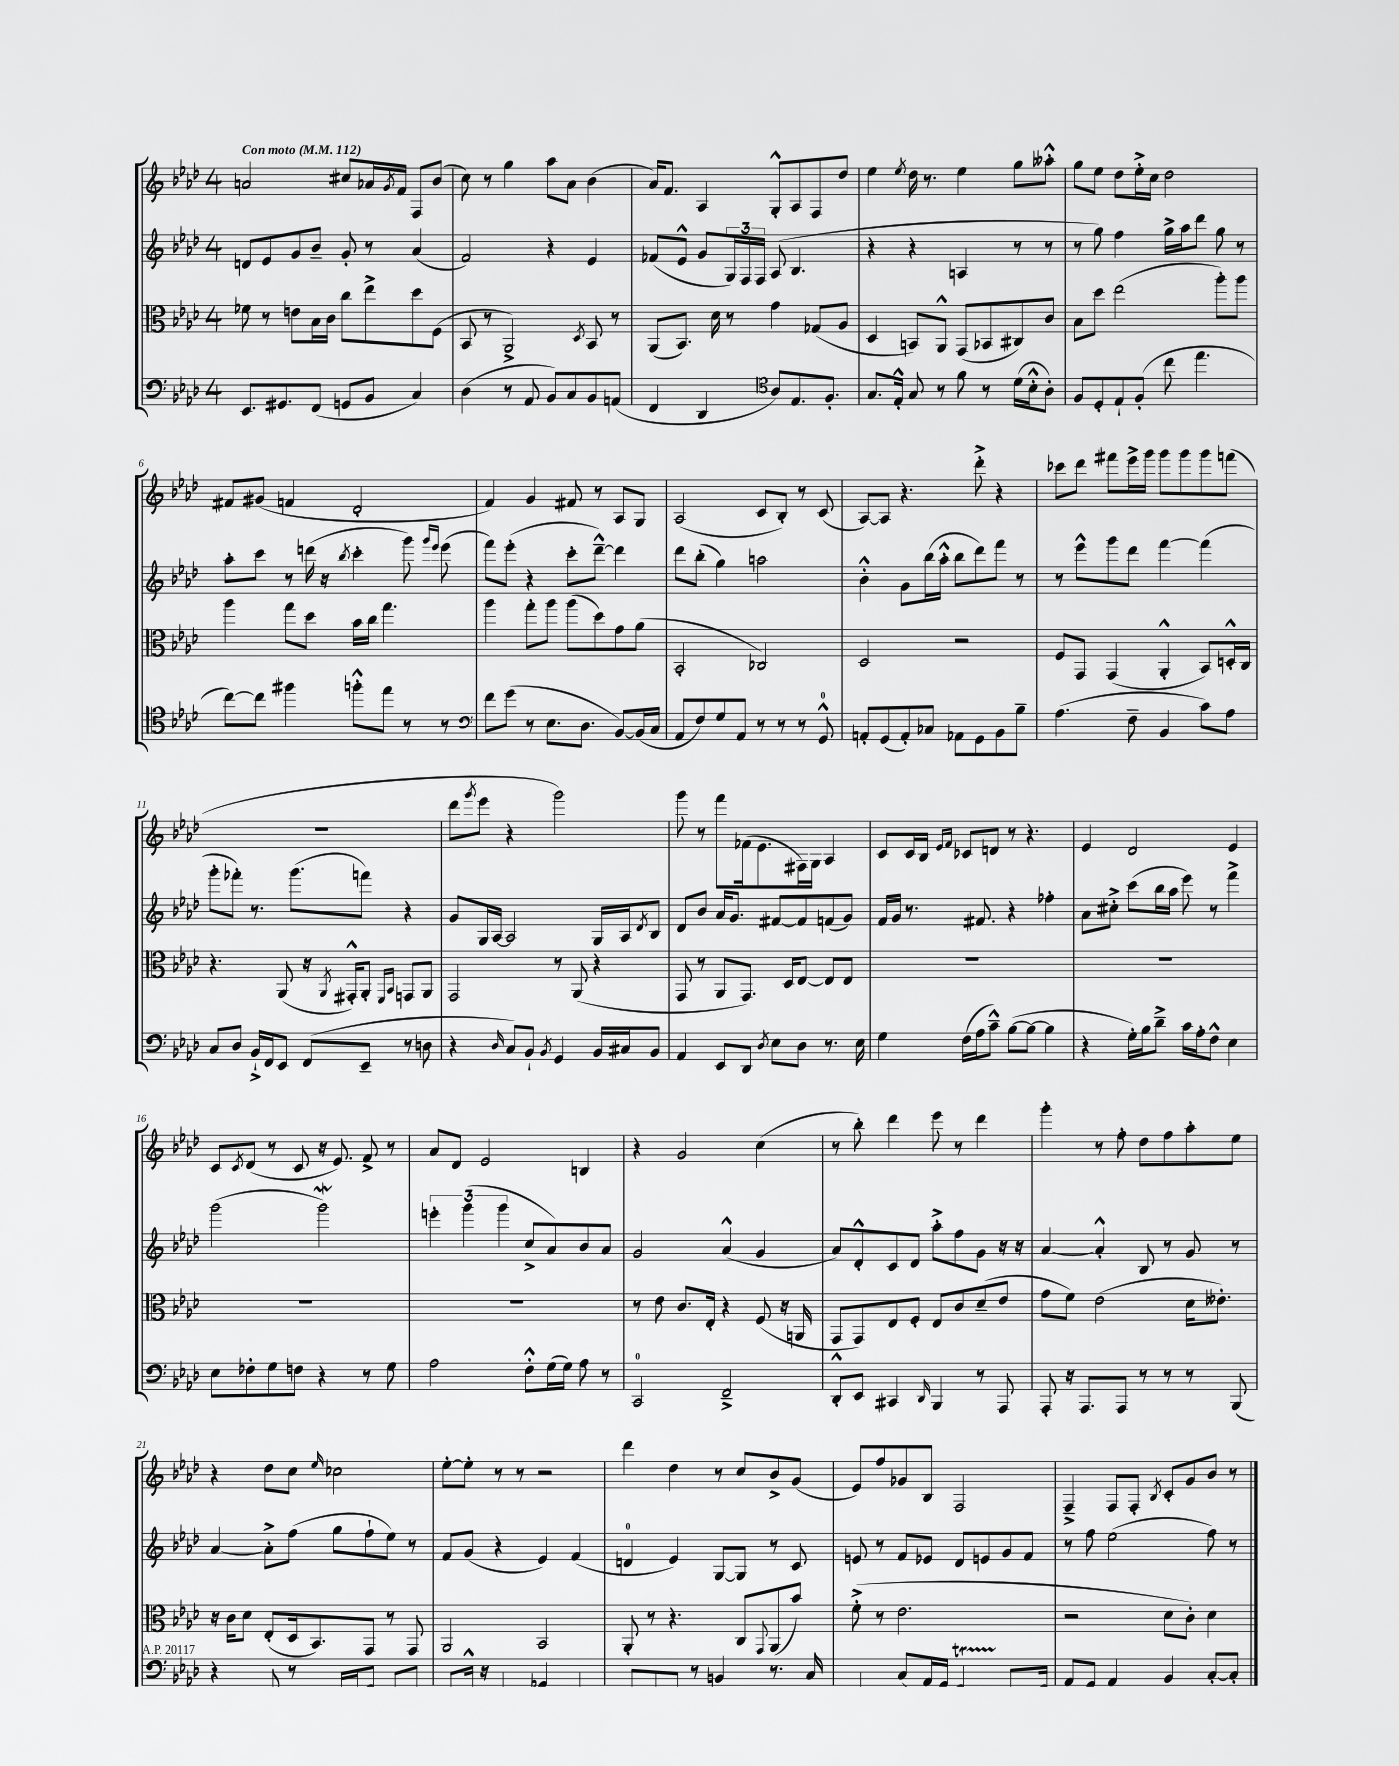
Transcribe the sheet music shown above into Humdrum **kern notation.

**kern	**kern	**kern	**kern
*part4	*part3	*part2	*part1
*staff4	*staff3	*staff2	*staff1
*clefF4	*clefC3	*clefG2	*clefG2
*k[b-e-a-d-]	*k[b-e-a-d-]	*k[b-e-a-d-]	*k[b-e-a-d-]
*M4/4	*M4/4	*M4/4	*M4/4
*MM112	*MM112	*MM112	*MM112
=1	=1	=1	=1
!	!	!	!LO:TX:a:B:t=Con moto
8.EE-/L	8f-X\	8dn/L	2an/
.	8r	8e-/	.
8.GG#X/	.	.	.
.	8en\L	8g/	.
(8FF/J	16B-\L	8b-~/J	.
.	16c\JJ	.	.
8GGn/L	8cc\L	8g'/	8cc#X/L
8BB-/J	8ee-^\	8r	16a-X/L
.	.	.	8qg/
.	.	.	16f/JJ
4C/)	8dd-\	(4a-/	8F/L
.	(8F\J	.	(8b-/J
=2	=2	=2	=2
(4D-\	8BB-/	2f/)	8cc\)
.	8r	.	8r
8r	2AA-^/)	.	4gg\
8AA-/	.	.	.
8BB-/L)	.	4r	8aa-\L
8C/	.	.	8a-\J
.	8qD-/	.	.
8BB-/	8BB-/	4e-/	(4b-\
(8AAn/J	8r	.	.
=3	=3	=3	=3
4FF/	(8AA-/L	(8f-X/L	16a-/KL)
.	.	.	8.f/J
.	8.BB-/J)	8e-^^/J	.
4DD-/	.	8g/L	4A-/
.	16d-\	.	.
.	8r	24G/L)	.
.	.	24F/	.
.	.	24F/JJ	.
*clefC4	*	*	*
8A-/L)	4g\	(8A-/	8G'^^/L
8.E-/	.	4.B-/	8A-/
.	(8G-X/L	.	8F/
8.F'/J	.	.	.
.	8A-/J	.	8dd-/J
=4	=4	=4	=4
8.G/L	4D-/	4r	4ee-\
16E-'^^/Jk	.	.	.
.	.	.	8qee-/
8G/	8BBn/L)	4r	16dd-\
.	.	.	8.r
8r	8AA-^^/J	.	.
8f\	(8GG/L	4An/	4ee-\
8r	8BB-X/	.	.
(16d-\LL	8C#X/)	8r	8gg\L
16B-'^^\J	.	.	.
8A-'\J)	8c/J	8r	8aa--X'^^\J
=5	=5	=5	=5
8F/L	8B-\L	8r	8gg\L
8D-'/	8dd-\J	8gg\)	8ee-\J
8E-`/	(2ee-\	4ff\	8dd-\L
(8F'/J	.	.	16ee-'^\L
.	.	.	16cc\JJ
8cc\	.	16gg^\LL	2dd-\
.	.	16aa-\J	.
4.ee-\	.	8ddd-\J	.
.	8aa-'\L)	8gg\	.
.	8aa-\J	8r	.
!!LO:LB:g=z
=6	=6	=6	=6
[8cc\L)	4aa-\	8aa-'\L	8f#X/L
8cc\J]	.	8ccc\J	(8g#X/J
4ff#X\	8gg\L	8r	4fn/
.	8dd-\J	(16dddn\	.
.	.	16r	.
.	.	8qbb-/	.
8ffn'^^\L	16b-\LL	4ccc'\	2d-'/
.	16cc\JJ	.	.
8ee-\J	4.gg\	.	.
8r	.	8ggg\)	.
.	.	16qqggg/LL	.
.	.	16qqeee-/JJ	.
8r	.	(8eee-\	.
=7	=7	=7	=7
*clefF4	*	*	*
8f\L	4aa-\	8fff\L)	4f/)
(8g\J	.	(8eee-'\J	.
8r	8gg'\L	4r	4g/
8.E-\L	8aa-\J	.	.
.	(8aa-\L	8ccc'\L	8f#X/
8.D-\J	.	.	.
.	8dd-\)	[8ddd-~^^\J)	8r
[8BB-/L)	8g\	4ddd-\]	8A-/L
(16BB-/L]	(8a-\J	.	8G/J
16C/JJ	.	.	.
=8	=8	=8	=8
8AA-/L	2BB-'/	8ddd-\L	(2A-/
8F/)	.	(8bb-'\J	.
8G/	.	4gg\)	.
8AA-/J	.	.	.
8r	2C-X/)	2aan\	8c/L
8r	.	.	8B-'/J)
8r	.	.	8r
8GG^^/	.	.	(8c/
=9	=9	=9	=9
8AAn'/L	2D-/	4b-'^^\	[8A-/L)
(8GG/	.	.	8A-/J]
8AA'/)	.	8g\L	4.r
8C-X/J	.	(16bb-\L	.
.	.	16aa-'^^\JJ	.
8AA-X\L	2r	8bb-\L	.
8GG\	.	8ddd-\)	8ddd-'^\
8BB-\	.	8fff\J	4r
8B-~\J	.	8r	.
=10	=10	=10	=10
(4.A-\	8F/L	8r	8ccc-X\L
.	8GG/J	8eee-^^\L	8ddd-\J
.	(4GG/	8ggg\	8fff#X\L
8F~\	.	8ddd-\J	16eee-^\L
.	.	.	16ggg\JJ
4BB-/	4AA-'^^/	[4fff\	8ggg\L
.	.	.	8ggg\
8c\L)	8BB-/L)	(4fff\]	8ggg\
8A-\J	16Dn'^^/L	.	(8fffn\J
.	16C/JJ	.	.
!!LO:LB:g=z
=11	=11	=11	=11
8C/L	4.r	8ggg'\L	1r
8D-/J	.	8fff-X'\J)	.
16BB-`^/LL	.	8.r	.
16FF/J	.	.	.
8EE-/J	(8AA-/	.	.
.	.	(8.ggg\L	.
(8FF/L	16r	.	.
.	8qAA-/	.	.
.	16GG#X'^^/KL)	.	.
8EE-~/J	8AA-'/J	8fffn\J)	.
.	16qqFF/LL	.	.
.	16qqBB-/JJ	.	.
8r	8GGn/L	4r	.
8Dn\	8AA-/J	.	.
=12	=12	=12	=12
4r	2GG/	8g/L	8ddd-\L
.	.	.	8qggg/
.	.	16G/L	8eee-\J
.	.	[16A-/JJ	.
16qqD-/	.	.	.
8C/L)	.	2A-/]	4r
8BB-`/J	.	.	.
8qBB-/	.	.	.
4GG/	8r	.	2ggg\)
.	(8AA-/	.	.
16BB-/LL	4r	16G/LL	.
16C#X/J	.	16A-/J	.
.	.	8qd-/	.
8BB-/J	.	8B-/J	.
=13	=13	=13	=13
4AA-/	8GG/	8d-/L	8ggg\
.	8r	8b-/J	8r
8EE-/L	8AA-/L	16a-/KL	8fff\L
.	.	8.g/J	.
8DD-/J	8.GG/J)	.	(16f-X\k
.	.	.	8.e-\
8qD-/	.	.	.
8E-\L	.	[8f#X/L	.
.	16D-/KL	.	.
8D-\J	[8E-/J	8f#/]	16F#X\L)
.	.	.	16G\JJ
8.r	8E-/L]	(8fn/	4A-/
.	8E-/J	8g/J)	.
16E-\	.	.	.
=14	=14	=14	=14
4G\	1r	16f/LL	8c/L
.	.	16g/JJ	.
.	.	8.r	16c/L
.	.	.	16B-/JJ
.	.	.	16qqe-/LL
.	.	.	16qqf/JJ
(16F\LL	.	.	8c-X/L
16A-\J	.	8.f#X/	.
8c~^^\J)	.	.	8dn/J
([8B-\L	.	4r	8r
8B-\J_	.	.	4.r
4B-\]	.	4ff-X'\	.
=15	=15	=15	=15
4r	1r	8a-\L	4e-/
.	.	8cc#X'^\J	.
16G'\LL)	.	(8ccc\L	2d-/
16B-\J	.	.	.
8d-~^\J	.	16bb-\L	.
.	.	16aa-\JJ	.
16c\LL	.	8eee-\)	.
16A-'\J	.	.	.
8F^^\J	.	8r	.
4E-\	.	4fff^\	4e-/
!!LO:LB:g=z
=16	=16	=16	=16
8E-\L	1r	(2ggg\	8c/L
.	.	.	8qc/
8F-X'\	.	.	(8d-/J
8G\	.	.	8r
8Fn\J	.	.	8c/
4r	.	2gggW\)	16r
.	.	.	8.e-/)
8r	.	.	8f^/
8G\	.	.	8r
=17	=17	=17	=17
2A-\	1r	6eeen'\	8a-/L
.	.	.	8d-/J
.	.	(6ggg\	.
.	.	.	2e-/
.	.	6ggg\	.
8F'^^\L	.	8cc^/L	.
(16G\L	.	8a-/)	.
16G\JJ)	.	.	.
8A-\	.	8b-/	4Bn/
8r	.	8a-/J	.
=18	=18	=18	=18
2CC/	8r	2g/	4r
.	8e-\	.	.
.	8.c/L	.	2g/
.	16E-'/Jk	.	.
2FF~^/	4r	(4a-^^/	.
.	(8F/	4g/	(4cc\
.	16r	.	.
.	16AAn/	.	.
=19	=19	=19	=19
8DD-'^^/L	8GG/L	8a-/L)	8r
8EE-/J	8GG/)	8d-'^^/	8bb-'\)
4CC#X/	8E-/	8c/	4ddd-\
.	8F'/J	8d-/J	.
16qqDD-/	.	.	.
4BBB-/	8E-/L	8aa-'^\L	8eee-\
.	8c/	8ff\	8r
8r	(8d-~/	8g\J	4ddd-\
8AAA-/	8e-/J	16r	.
.	.	16r	.
=20	=20	=20	=20
8AAA-'/	8g\L	[4a-/	4ggg'\
16r	8f\J)	.	.
8.AAA-/L	.	.	.
.	(2e-\	4a-'^^/]	8r
8AAA-/J	.	.	8ff'\
8r	.	8B-/	8dd-\L
8r	.	8r	8ff\
8r	16d-\KL	8g/	8aa-'\
.	8.e--X'\J)	.	.
(8BBB-/	.	8r	8ee-\J
!!LO:LB:g=z
=21	=21	=21	=21
4r	16r	[4a-/	4r
.	16c\KL	.	.
.	8d-\J	.	.
8CC/)	(8E-'/L	8a-'^\L]	8dd-\L
8r	16D-/k	(8ff\J	8cc\J
.	8.BB-/)	.	.
.	.	.	16qqee-/
16BBB-/LL	.	8gg\L	2cc-X\
16DD-/J	.	.	.
8FF/J	8GG/J	8ff`\	.
8AAA-/L	8r	8ee-\J)	.
8CC/J	8GG/	8r	.
=22	=22	=22	=22
8AAA-/L	2AA-/	8f/L	[8ee-'\L
(16BBB-~^^/Jk	.	(8g/J	8ee-'\J]
16r	.	.	.
4AAA-/	.	4r	8r
.	.	.	8r
4GG-X/)	2BB-/	4e-/)	2r
4AAA-'/	.	(4f/	.
=23	=23	=23	=23
(8EE-/L	8AA-'/	4dn/	4ddd-\
8DD-/	8r	.	.
8BBB-/J)	4.r	4e-/)	4dd-\
8r	.	.	.
4BBn/	.	[8G/L	8r
.	8C/L	8G/J]	8cc/L
.	8qqGG/	.	.
8.r	(8AA-/	8r	8b-^/
.	8b-/J)	8c/	(8g/J
16C/	.	.	.
=24	=24	=24	=24
4DD-/	(8f'^\	8en/	8e-/L)
.	8r	8r	8ff/
(8C/L	2.e-\	8f/L	8g-X/
16AA-/L	.	8e-X/J	8B-/J
16GG/JJ)	.	.	.
4FFT/	.	8d-/L	2F/
.	.	8en/	.
8.EE-/L	.	8g/	.
.	.	8f/J	.
(16FF'/Jk	.	.	.
=25	=25	=25	=25
8AA-/L	2r	8r	4F~^/
8GG/J)	.	8ff\	.
4AA-'/	.	(2ee-\	8F/L
.	.	.	8F'/J
.	.	.	8qB-/
4BB-/	8d-\L	.	8c'/L
.	8c'\J)	.	8g/
[8C'/L	4d-\	8ff\)	8b-/J
8C'/J]	.	8r	8r
==	==	==	==
*-	*-	*-	*-
